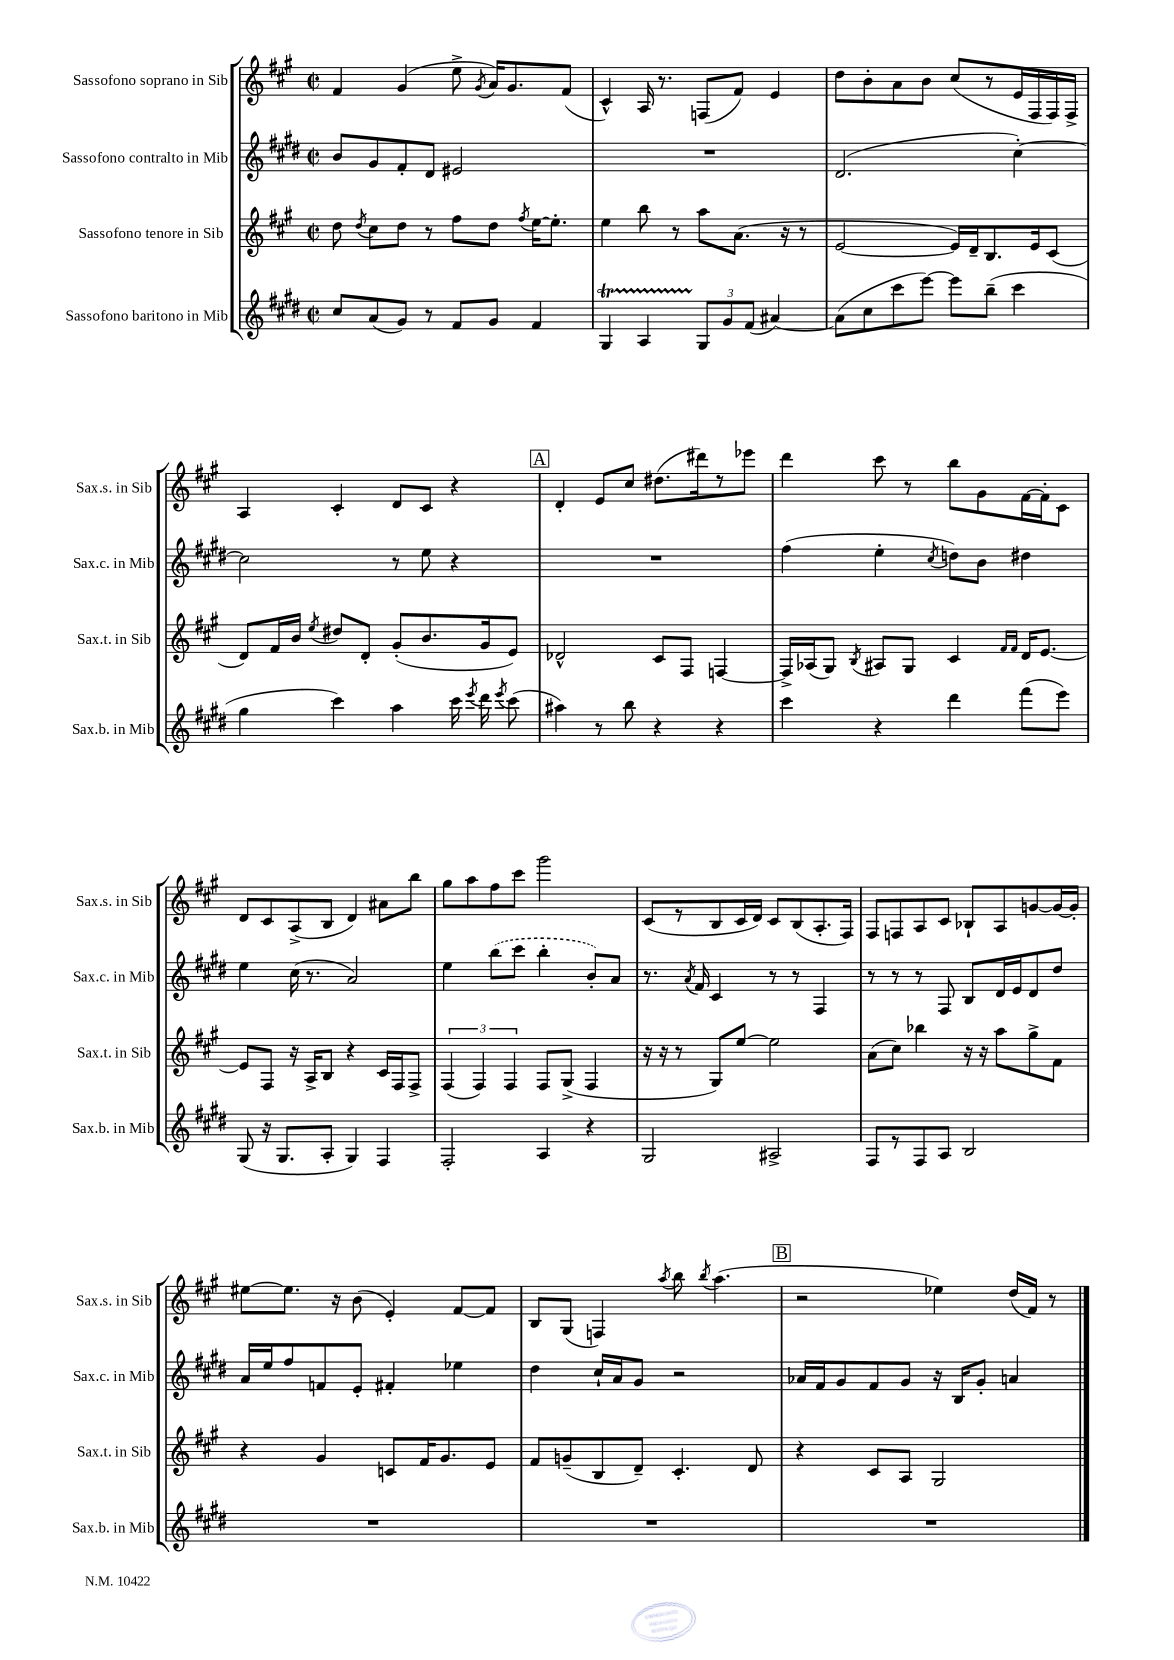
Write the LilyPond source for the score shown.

<<
\new StaffGroup <<
\new Staff = "s0" \with { instrumentName = "Sassofono soprano in Sib" shortInstrumentName = "Sax.s. in Sib" } {
    \clef treble \key a \major \defaultTimeSignature \time 2/2
    \autoBeamOff fis'4 gis'4( e''8-> \acciaccatura { gis'8 } a'16[) gis'8. fis'8]( |
    cis'4-^) a16 r8. f8[( fis'8]) e'4 |
    d''8[ b'8-. a'8 b'8] cis''8[( r8 e'16 fis16 fis16) fis16]-> |
    a4 cis'4-. d'8[ cis'8] r4 |
    \mark \markup { \box "A" } d'4-. e'8[ cis''8] dis''8.[( dis'''16) r8 ees'''8] |
    d'''4 cis'''8 r8 b''8[ gis'8 fis'16~ fis'16-. cis'8] |
    d'8[ cis'8 a8->( b8] d'4) ais'8[ b''8] |
    gis''8[ a''8 fis''8 cis'''8] gis'''2 |
    cis'8[( r8 b8 cis'16 d'16]) cis'8[ b8( a8.-. fis16]) |
    fis8[ f8 a8 cis'8] bes8[-! a8 g'8~ g'16~ g'16]-. |
    eis''8[~ eis''8.] r16 b'8( e'4-.) fis'8[~ fis'8] |
    b8[ gis8]( f4) \acciaccatura { a''8 } b''8 \acciaccatura { b''8 } a''4.( |
    \mark \markup { \box "B" } r2 ees''4) d''16[( fis'16]) r8 \bar "|." |
}
\new Staff = "s1" \with { instrumentName = "Sassofono contralto in Mib" shortInstrumentName = "Sax.c. in Mib" } {
    \clef treble \key e \major \defaultTimeSignature \time 2/2
    \autoBeamOff b'8[ gis'8 fis'8-. dis'8] eis'2 |
    R1 |
    dis'2.( cis''4~-.) |
    cis''2 r8 e''8 r4 |
    \mark \markup { \box "A" } R1 |
    fis''4( e''4-. \acciaccatura { cis''8 } d''8[) b'8] dis''4 |
    e''4 cis''16( r8. a'2) |
    e''4 \once \slurDashed b''8[( cis'''8] b''4-. b'8[-.) a'8] |
    r8. \acciaccatura { a'8 } fis'16 cis'4 r8 r8 fis4 |
    r8 r8 r8 fis8 b8[ dis'16 e'16 dis'8 dis''8] |
    a'16[ e''16 fis''8 f'8 e'8]-. fis'4-. ees''4 |
    dis''4 cis''16[-! a'16 gis'8] r2 |
    \mark \markup { \box "B" } aes'16[ fis'16 gis'8 fis'8 gis'8] r16 b16[ gis'8]-. a'4 \bar "|." |
}
\new Staff = "s2" \with { instrumentName = "Sassofono tenore in Sib" shortInstrumentName = "Sax.t. in Sib" } {
    \clef treble \key a \major \defaultTimeSignature \time 2/2
    \autoBeamOff d''8 \acciaccatura { d''8 } cis''8[ d''8] r8 fis''8[ d''8] \acciaccatura { fis''8 } e''16[~ e''8.]-. |
    e''4 b''8 r8 a''8[ a'8.]( r16 r8 |
    e'2~ e'16[) d'16-- b8. e'16 cis'8]( |
    d'8[) fis'16 b'16] \acciaccatura { e''8 } dis''8[ d'8]-. gis'8[-.( b'8. gis'16 e'8]) |
    \mark \markup { \box "A" } des'2-^ cis'8[ fis8] f4~ |
    f16[-> aes16( gis8]) \acciaccatura { b8 } ais8[ gis8] cis'4 \grace { fis'16[ fis'16] } d'16[ e'8.]~ |
    e'8[ fis8] r16 a16[-> b8] r4 cis'16[ fis16 fis8]-> |
    \tuplet 3/2 { fis4( fis4) fis4 } fis8[ gis8]->( fis4 |
    r16 r16 r8 gis8[) e''8]~ e''2 |
    a'8[( cis''8]) bes''4 r16 r16 a''8[ gis''8-> fis'8] |
    r4 gis'4 c'8[ fis'16 gis'8. e'8] |
    fis'8[ g'8--( b8 d'8]--) cis'4.-. d'8 |
    \mark \markup { \box "B" } r4 cis'8[ a8] gis2 \bar "|." |
}
\new Staff = "s3" \with { instrumentName = "Sassofono baritono in Mib" shortInstrumentName = "Sax.b. in Mib" } {
    \clef treble \key e \major \defaultTimeSignature \time 2/2
    \autoBeamOff cis''8[ a'8( gis'8]) r8 fis'8[ gis'8] fis'4 |
    gis4\startTrillSpan a4 \tuplet 3/2 { gis8[\stopTrillSpan gis'8 fis'8]( } ais'4~) |
    ais'8[( cis''8 cis'''8 e'''8]~) e'''8[ b''8]--( cis'''4 |
    gis''4 cis'''4) a''4 cis'''16 \acciaccatura { e'''8 } dis'''16 \acciaccatura { e'''8 } cis'''8( |
    \mark \markup { \box "A" } ais''4) r8 b''8 r4 r4 |
    cis'''4 r4 dis'''4 fis'''8[( e'''8]) |
    gis8( r16 gis8.[ a8]-. gis4) fis4 |
    fis2-. a4 r4 |
    gis2 ais2-> |
    fis8[ r8 fis8 a8] b2 |
    R1 |
    R1 |
    \mark \markup { \box "B" } R1 \bar "|." |
}
>>
>>
\layout { \context { \Score \remove "Bar_number_engraver" } }
